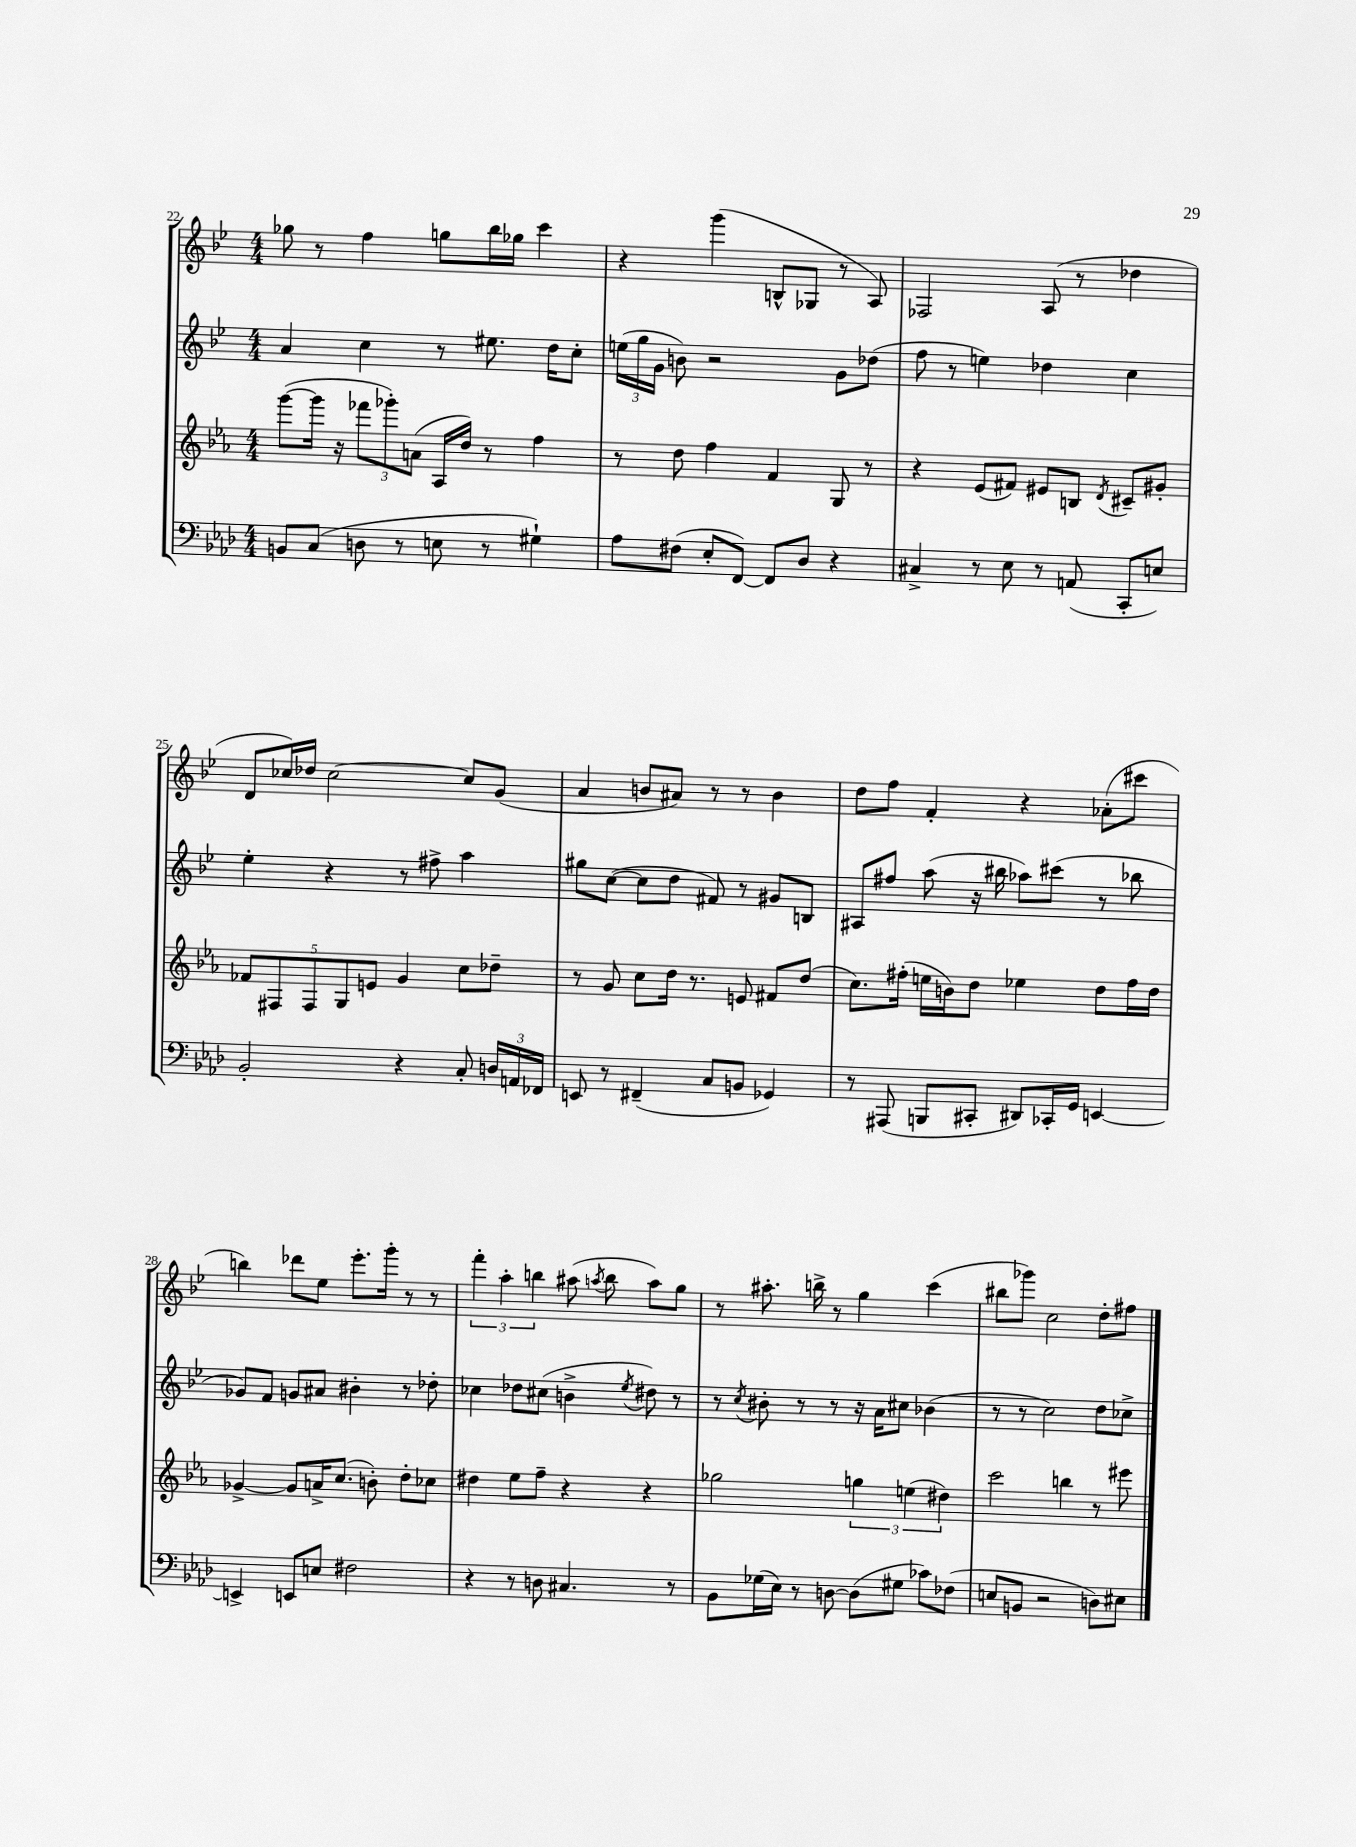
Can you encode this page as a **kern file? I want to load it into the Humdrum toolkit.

**kern	**kern	**kern	**kern
*staff4	*staff3	*staff2	*staff1
*clefF4	*clefG2	*clefG2	*clefG2
*k[b-e-a-d-]	*k[b-e-a-]	*k[b-e-]	*k[b-e-]
*M4/4	*M4/4	*M4/4	*M4/4
8BB	([8ggg	4a	8gg-
(8C	16ggg]	.	8r
.	16r	.	.
8D	12fff-	4cc	4ff
.	12ggg-')	.	.
8r	.	.	.
.	(12a	.	.
8E	16A-	8r	8gg
.	16dd)	.	.
8r	8r	8.ee#	16bb-
.	.	.	16gg-
4G#`)	4ff	.	4ccc
.	.	16dd	.
.	.	8cc'	.
=	=	=	=
8A-	8r	(24ee	4r
.	.	24gg	.
.	.	24g	.
(8F#	8dd	8b)	.
8E-'	4ff	2r	(4ggg
[8FF)	.	.	.
8FF]	4f	.	8B^^
8D-	.	.	8G-
4r	8G	8g	8r
.	8r	(8dd-	8A)
=	=	=	=
4C#^	4r	8ff	2F-
.	.	8r	.
8r	(8e-	4ee)	.
8E-	8f#)	.	.
8r	8e#	4dd-	(8A
(8AA	8B	.	8r
.	8qd	.	.
8CC'	8c#~	4cc	4dd-
8E)	8g#'	.	.
=	=	=	=
2BB-'	10f-	4ee-'	8d
.	10F#	.	.
.	.	.	16cc-)
.	.	.	16dd-
.	10F#	.	.
.	.	4r	[2cc-
.	10G	.	.
.	10e	.	.
4r	4g	8r	.
.	.	8ff#^	.
8C'	8cc	4aa	8cc-]
24D	8dd-~	.	(8g
24AA	.	.	.
24FF-	.	.	.
=	=	=	=
8EE	8r	8gg#	4a
8r	8g	([8cc	.
(4FF#~	8cc	8cc]	8b
.	16dd	8dd	8a#)
.	8.r	.	.
8C	.	8f#)	8r
8BB	8e	8r	8r
4GG-)	8f#	8g#	4b
.	(8dd	8B	.
=	=	=	=
8r	8.cc)	8A#	8dd
(8AAA#	.	8ff#	8ff
.	(16ff#'	.	.
8BBB	16ee	(8aa	4f'
.	16b)	.	.
8CC#'	8dd	16r	.
.	.	16bb#	.
8DD#)	4ee-	8aa-)	4r
16CC-'	.	(8ccc#	.
16GG	.	.	.
[4EE	8dd	8r	(8a-'
.	16ff#	8bb-	8ccc#
.	16dd	.	.
=	=	=	=
4EE^]	[4g-^	8g-)	4bb)
.	.	8f	.
8EE	8g-]	8g	8ddd-
8E	16a^	8a#	8ee-
.	(8.cc	.	.
2F#	.	4b#'	8.eee-'
.	8b')	.	.
.	.	.	16ggg'
.	8dd'	8r	8r
.	8cc-	8dd-'	8r
=	=	=	=
4r	4dd#	4cc-	6fff'
.	.	.	6aa'
8r	8ee-	8dd-	.
.	.	.	6bb
8D	8ff~	(8cc#	.
4.C#	4r	4b^	(8aa#
.	.	.	8qaa
.	.	.	8bb
.	.	8qee-	.
.	4r	8dd#)	8aa)
8r	.	8r	8gg
=	=	=	=
8BB-	2gg-	8r	8r
.	.	8qcc	.
(16G-	.	8b#'	8.aa#'
16E-)	.	.	.
8r	.	8r	.
.	.	.	16bb^
[8D	.	8r	8r
(8D]	6gg	16r	4gg
.	.	16a	.
8G#	.	8cc#	.
.	(6ee	.	.
8c-)	.	(4b-	(4ccc
.	6dd#)	.	.
(8F-	.	.	.
=	=	=	=
8E	2ccc	8r	8bb#
8BB	.	8r	8ggg-)
2r	.	2cc)	2cc
.	4bb	.	.
8D)	8r	8dd	8dd'
8E#	8eee#	8cc-^	8ff#
==	==	==	==
*-	*-	*-	*-
